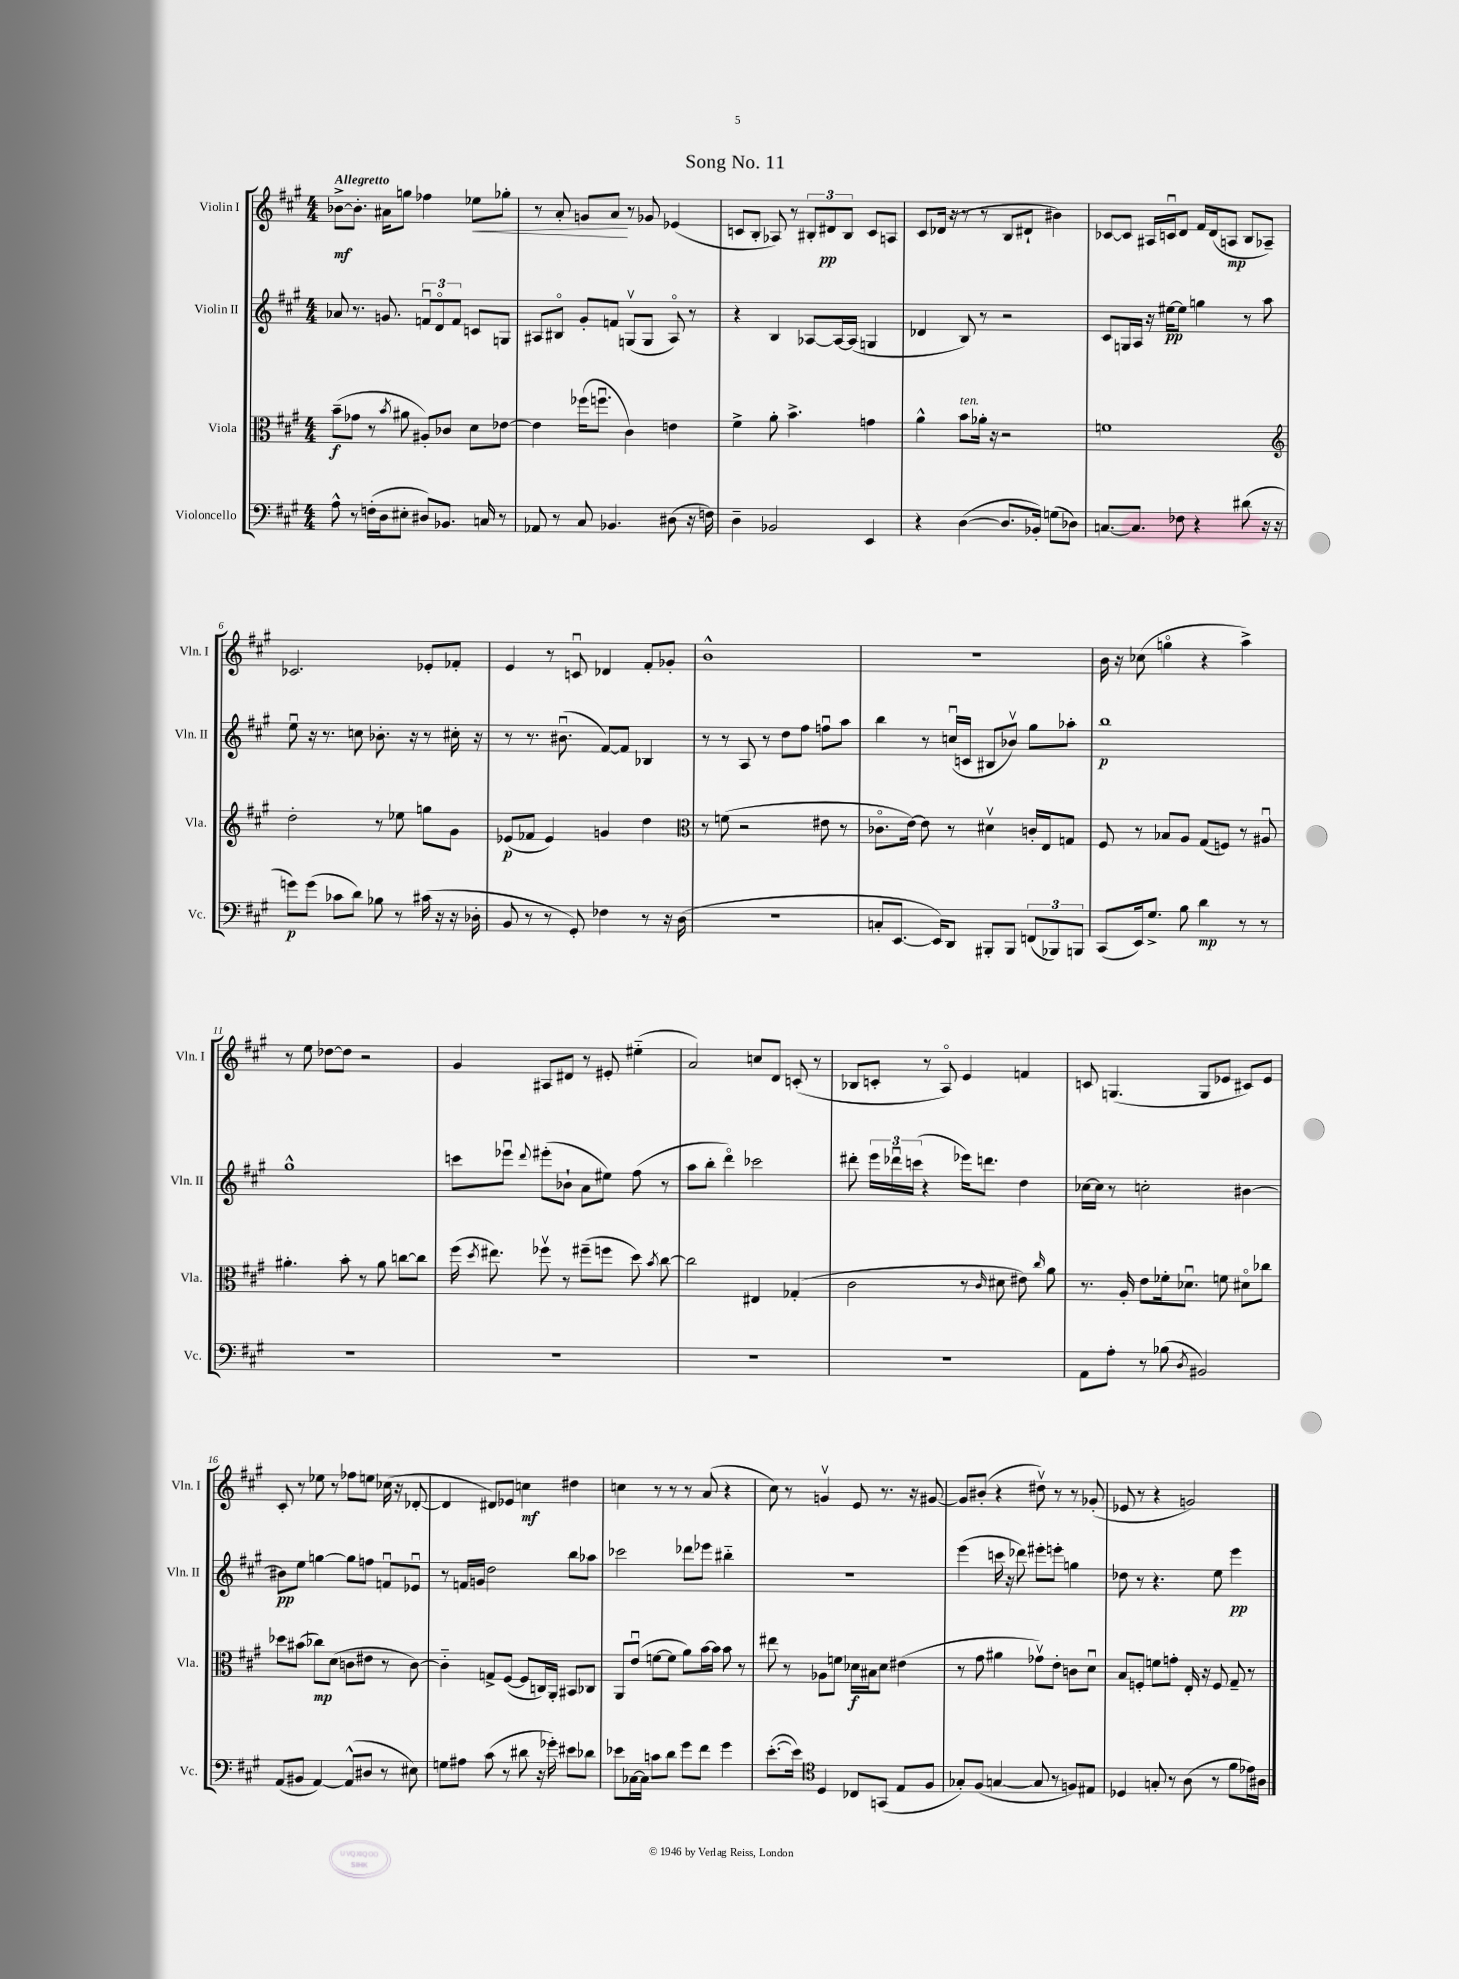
\header { title = "Song No. 11" }
<<
\new StaffGroup <<
\new Staff = "s0" \with { instrumentName = "Violin I" shortInstrumentName = "Vln. I" } {
    \clef treble \key a \major \numericTimeSignature \time 4/4 \tempo "Allegretto"
    \autoBeamOff bes'8[~->\mf bes'8.]-. ais'16[ g''8] fes''4 ees''8[\< ges''8]-. |
    r8 a'8-. g'8[ a'8]\! r8 ges'8 ees'4( |
    c'8[ b8]-. aes8) r8 \tuplet 3/2 { bis8[-. dis'8\pp bis8] } c'8[ a8] |
    cis'8[ des'16]( r16 r8 r8 b8[ dis'8]-! bis'4) |
    ces'8[~ ces'8] ais16[ c'16\downbow d'8] fis'16[ d'16( a8]\mp b8[ aes8]--) |
    ces'2. ees'8[-. fes'8]-. |
    e'4 r8 c'8\downbow des'4 fis'8[-. ges'8]-. |
    b'1-^ |
    R1 |
    b'16 r16 ces''8( g''4\flageolet r4 a''4->) |
    r8 e''8 des''8[~ des''8] r2 |
    gis'4 ais8[ dis'8] r8 eis'8-. eis''4-_( |
    a'2) c''8[ d'8] c'8-.( r8 |
    bes8[ c'8]-. r8 a8\flageolet) e'4 f'4 |
    c'8 g4.( g8[ ees'8] cis'8[) ees'8] |
    cis'8-. r8 ees''8 r8 fes''8[ e''8] ces''16( r16 des'8~-. |
    des'4 dis'8[) ees'8] c''4\mf dis''4 |
    c''4 r8 r8 r8 a'8( r4 |
    cis''8) r8 g'4\upbow e'8 r8. r16 gis'8~ |
    gis'8[ bis'8]-.( r4 dis''8\upbow) r8 r8 ges'8-.( |
    ees'8 r8 r4 g'2) \bar "|." |
}
\new Staff = "s1" \with { instrumentName = "Violin II" shortInstrumentName = "Vln. II" } {
    \clef treble \key a \major \numericTimeSignature \time 4/4
    \autoBeamOff aes'8 r8. g'8. \tuplet 3/2 { f'8[\downbow d'8\flageolet f'8] } c'8[ g8] |
    ais8[ bis8]\flageolet gis'8[-. f'8] g8[\upbow( g8] ais8\flageolet) r8 |
    r4 b4 aes8[~ aes16~ aes16]( g4 |
    des'4 b8) r8 r2 |
    cis'8[ g16 a16] r16 eis''16[~\pp eis''8] g''4 r8 a''8 |
    e''8\downbow r16 r8. c''8 bes'8.-. r16 r8 cis''16-. r16 |
    r8 r8. bis'8.\downbow( fis'8[~) fis'8] bes4 |
    r8 r8 a8 r8 d''8[ fis''8] f''8[\downbow a''8] |
    b''4 r8 c''16[\downbow( c'16] bis8[ bes'8]\upbow) gis''8[ aes''8]-. |
    b''1\p |
    gis''1-^ |
    c'''8[ ees'''8]\downbow \appoggiatura { d'''8 } eis'''8[-.( bes'8]-! a'8[ eis''8]) fis''8( r8 |
    a''8[ b''8]-. d'''4\flageolet) ces'''2 |
    dis'''8-. \tuplet 3/2 { e'''16[ des'''16\downbow c'''16]( } r4 ees'''16[) d'''8.] d''4 |
    ces''16[~ ces''16] r8 c''2-. bis'4~ |
    bis'8[\pp e''8] g''4~ g''8[ f''8] f'8[\downbow ees'8]\downbow |
    r8 f'16[ g'16] d''2 b''8[ aes''8] |
    ces'''2 des'''8[ ees'''8] bis''4-_ |
    R1 |
    e'''4( c'''16 r16 des'''8) eis'''8[-. e'''8]-. g''4 |
    des''8 r8 r4. e''8 e'''4\pp \bar "|." |
}
\new Staff = "s2" \with { instrumentName = "Viola" shortInstrumentName = "Vla." } {
    \clef alto \key a \major \numericTimeSignature \time 4/4
    \autoBeamOff b'8[--\f( ges'8] r8 \acciaccatura { b'8 } ais'8 ais8[-.) ces'8] d'8[ ees'8]~ |
    ees'4 fes''16[( f''8.]\downbow cis'4) e'4 |
    fis'4-> a'8-. b'4.-> g'4 |
    a'4-^ b'8[^\markup { \italic "ten." } aes'16]-. r16 r2 |
    f'1 |
    \clef treble d''2-. r8 ees''8 g''8[ gis'8] |
    ees'8[\p( fes'8] ees'4) g'4 d''4 |
    \clef alto r8 f'8( r2 eis'8 r8 |
    ces'8.[\flageolet e'16]~) e'8 r8 dis'4\upbow c'16[-. e16 g8] |
    fis8 r8 bes8[ a8] gis8[( f8]) r8 ais8\downbow |
    ais'4.-. b'8-. r8 ais'8 c''8[~ c''8] |
    fis''16( \acciaccatura { d''8 } eis''8.) fes''8\upbow r8 fis''8[--( f''8] d''8) \acciaccatura { b'8 } cis''8~ |
    cis''2 eis4 ges4-.( |
    cis'2 r8 \grace { cis'16 } dis'8 eis'8) \grace { cis''16 } a'8 |
    r8. a16-. e'8[ fes'16-. des'8.]\downbow f'8 dis'8[\flageolet ces''8] |
    des''8[ bis'8]( ces''8[\mp) d'8]( c'8[ eis'8] r8 c'8~) |
    c'4-_ g8[-> fis8]~( fis8[ c16) a,16]-. bis,8[ ces8] |
    a,8[ e'8]\downbow( f'8[~ f'8] a'8[) b'16~ b'16] b'8 r8 |
    eis''8 r8 aes8[ f'8] des'16[\f bis16 des'8] eis'4( |
    r8 gis'8 ais'4 ges'8[\upbow) e'8]-. c'8[ d'8]\downbow |
    b8[ f8]-. f'8[ g'8]-. e16-. r16 f8 gis8-- r8 \bar "|." |
}
\new Staff = "s3" \with { instrumentName = "Violoncello" shortInstrumentName = "Vc." } {
    \clef bass \key a \major \numericTimeSignature \time 4/4
    \autoBeamOff a8-^ r8 f16[-.( d16 eis8]-. dis8[) bes,8.] c16 r8 |
    aes,8 r8 cis8 bes,4. dis8( r16 f16) |
    d4-- bes,2 e,4 |
    r4 d4~( d8.[ bes,16]-.) g8[( des8]) |
    c8.[~ c8.] fes8 r4 dis'8( r16 r16 |
    g'8[\p) g'8]( ces'8[ d'8]) bes8 r8 cis'16( r16 r16 des16-. |
    b,8 r8 r8 gis,8-.) fes4 r8 r16 d16( |
    r1 |
    c8[-. e,8.]~ e,16[) d,8] bis,,8[-. bis,,8] \tuplet 3/2 { f,8[( bes,,8) b,,8] } |
    cis,8[( e,16) gis8.]-> b8 d'4\mp r8 r8 |
    R1 |
    R1 |
    R1 |
    R1 |
    a,8[ a8]-. r8 bes8( \acciaccatura { d8 } bis,2) |
    a,8[( bis,8] a,4~) a,8[-^( dis8] r8 eis8) |
    g8[ ais8] cis'8( r8 dis'8 r16 ges'16-.) eis'8[ des'8] |
    ees'8[ ces16~ ces16] c'8[ d'8] gis'8[ fis'8] gis'4 |
    e'8.[~-.( e'16]) \clef tenor d4 ces8[ g,8]( e8[ fis8] |
    ges8[-.) fis8]( g4~ g8 r8 f8[) eis8] |
    des4 g8-. r8 a8( r8 fis'8[ ees'16) ais16] \bar "|." |
}
>>
>>
